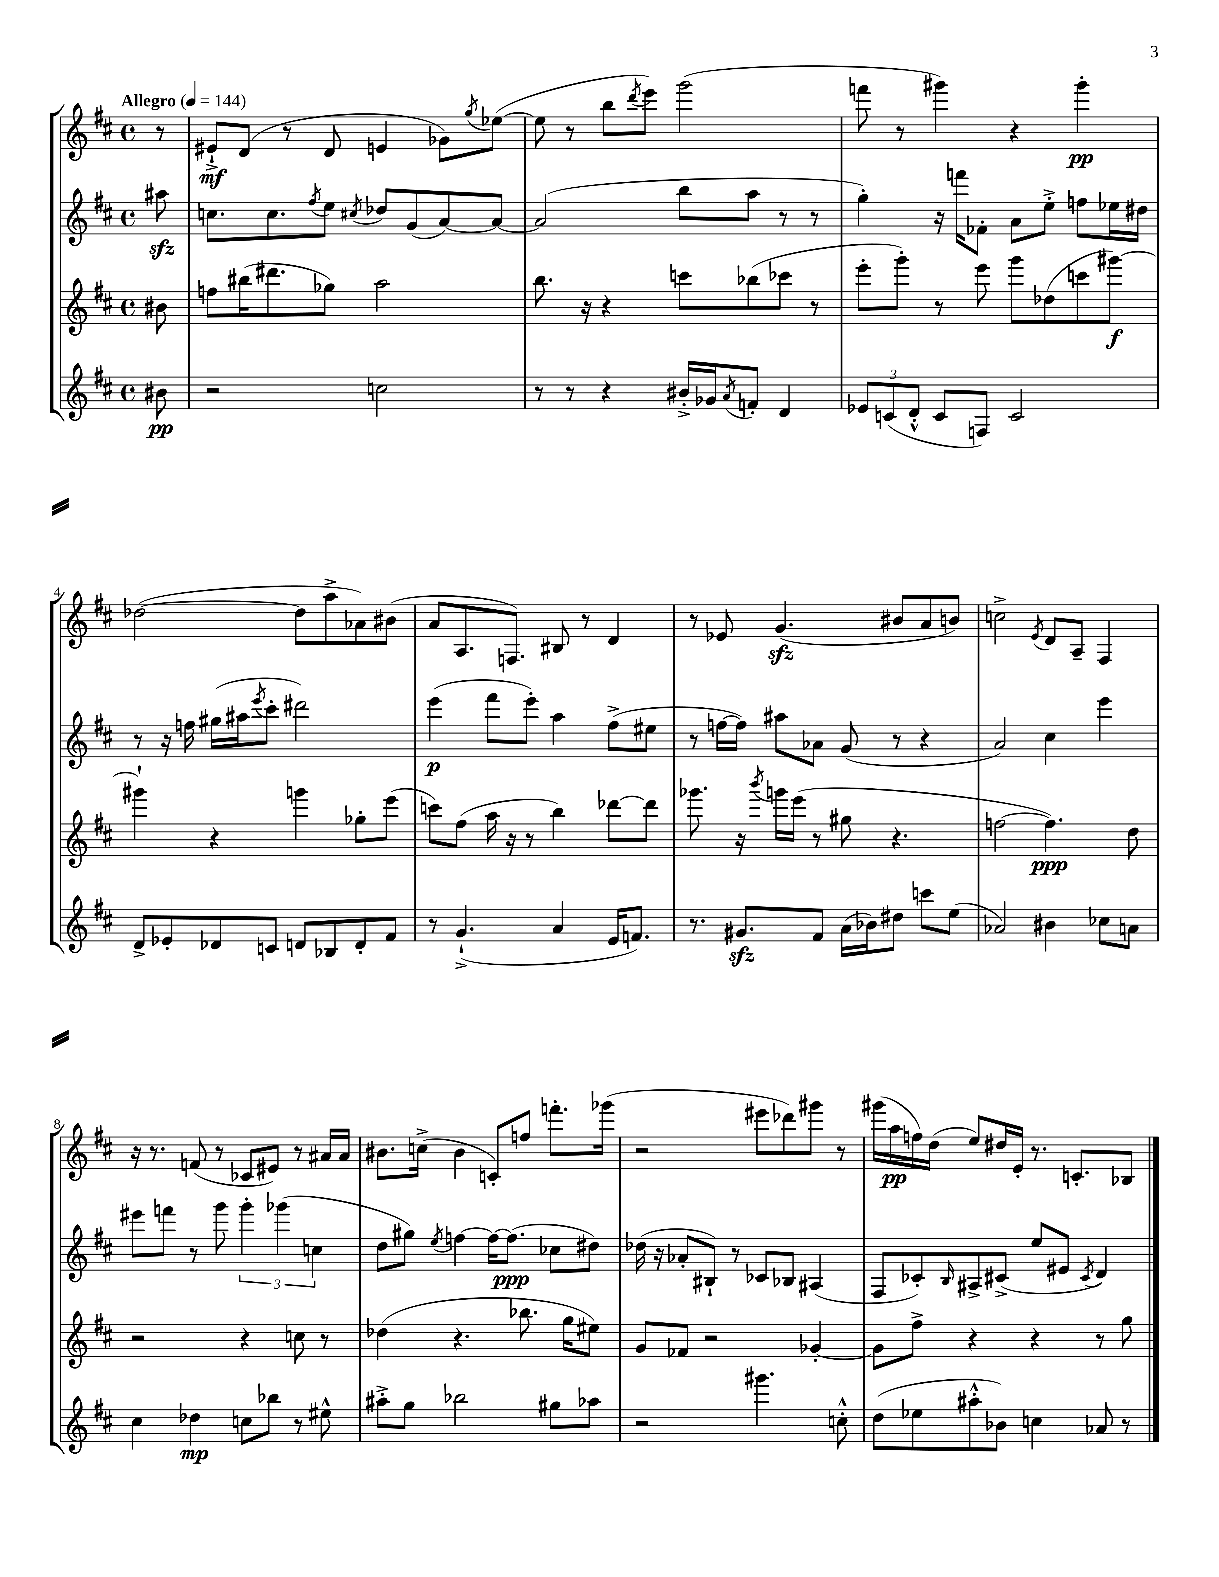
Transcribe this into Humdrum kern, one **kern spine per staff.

**kern	**kern	**kern	**kern
*staff4	*staff3	*staff2	*staff1
*clefG2	*clefG2	*clefG2	*clefG2
*k[f#c#]	*k[f#c#]	*k[f#c#]	*k[f#c#]
*M4/4	*M4/4	*M4/4	*M4/4
*met(c)	*met(c)	*met(c)	*met(c)
*MM144	*MM144	*MM144	*MM144
8b#\	8b#\	8aa#\	8r
=	=	=	=
2r	8ff\L	8.cc\L	8e#`^/L
.	(16bb#\K	.	(8d/J
.	8.ddd#\	8.cc\	.
.	.	.	8r
.	.	8qff#/	.
.	8gg-\J)	8ee\J	8d/
.	.	8qcc#/	.
2cc\	2aa\	8dd-/L	4e/
.	.	(8g/	.
.	.	[8a/)	8g-\L)
.	.	.	8qgg/
.	.	8a/_J	([8ee-\J
=	=	=	=
8r	8.bb\	(2a/]	8ee-\]
8r	.	.	8r
.	16r	.	.
4r	4r	.	8bb\L
.	.	.	8qddd/
.	.	.	8eee\J)
16b#'^/LL	8ccc\L	8bb\L	(2ggg\
16g-/J	.	.	.
8qa/	.	.	.
8f'/J	(8bb-\	8aa\J	.
4d/	8ccc-\J	8r	.
.	8r	8r	.
=	=	=	=
12e-/L	8eee'\L	4gg'\)	8fff\
(12c/	.	.	.
.	8ggg'\J)	.	8r
12d'^^/J	.	.	.
8c/L	8r	16r	4ggg#\)
.	.	16fff\LK	.
8F/J)	8eee\	8f-'\J	.
2c/	8ggg\L	8a\L	4r
.	(8dd-\	8ee'^\J	.
.	8ccc\	8ff\L	4ggg#'\
.	[8ggg#\J)	16ee-\L	.
.	.	16dd#\JJ	.
=	=	=	=
8d^/L	4ggg#`\]	8r	([2dd-\
8e-'/	.	16r	.
.	.	16ff\	.
8d-/	4r	(16gg#\LL	.
.	.	16aa#\J	.
.	.	8qeee/	.
8c/J	.	8ccc#'\J	.
8d/L	4ggg\	2ddd#\)	8dd-\]L
8B-/	.	.	8aa^\
8d'/	8gg-'\L	.	8a-\)
8f#/J	(8eee\J	.	(8b#\J
=	=	=	=
8r	8ccc\L)	(4eee\	8a/L
(4.g`^/	(8ff#\J	.	8.A/
.	16aa\	8fff#\L	.
.	16r	.	8.F/J)
.	8r	8eee'\J)	.
4a/	4bb\)	4aa\	8B#/
.	.	.	8r
16e/LK	[8ddd-\L	(8ff#^\L	4d/
8.f/J)	.	.	.
.	8ddd-\]J	8ee#\J	.
=	=	=	=
8.r	8.ggg-\	8r	8r
.	.	[16ff\LL	8e-/
8.g#/L	16r	16ff\]JJ)	.
.	8qbbb/	.	.
.	16ggg\LL	8aa#\L	(4.g/
.	(16eee\JJ	.	.
8f#/J	8r	8a-\J	.
(16a\LL	8gg#\	(8g/	.
16b-\J)	.	.	.
8dd#\J	4.r	8r	8b#/L
8ccc\L	.	4r	8a/
(8ee\J	.	.	8b/J)
=	=	=	=
2a-/)	[2ff\	2a/)	2cc^\
.	.	.	8qe/
4b#\	4.ff\])	4cc#\	8d/L
.	.	.	8A~/J
8cc-\L	.	4eee\	4F#/
8a\J	8dd\	.	.
=	=	=	=
4cc#\	2r	8eee#\L	16r
.	.	.	8.r
.	.	8fff\J	.
4dd-\	.	8r	(8f/
.	.	8ggg\	8r
8cc\L	4r	6ggg'\	8c-/L
8bb-\J	.	.	8e#/J)
.	.	(6ggg-\	.
8r	8cc\	.	8r
.	.	6cc\	.
8ee#^^\	8r	.	16a#/LL
.	.	.	16a#/JJ
=	=	=	=
8aa#'^\L	(4dd-\	8dd\L	8.b#\L
8gg\J	.	8gg#\J)	.
.	.	.	(16cc^\Jk
.	.	8qee/	.
2bb-\	4.r	[4ff\	4b#\
.	.	16ff\_LK	8c'/L)
.	.	(8.ff\]J	.
.	8.bb-\	.	8ff/J
8gg#\L	.	8cc-\L	8.fff'\L
.	16gg\LK	.	.
8aa-\J	8ee#\J)	8dd#\J)	.
.	.	.	(16ggg-\Jk
=	=	=	=
2r	8g/L	(16dd-\	2r
.	.	16r	.
.	8f-/J	8a-'/L	.
.	2r	8B#`/J)	.
.	.	8r	.
4.ggg#\	.	8c-/L	8eee#\L
.	.	8B-/J	8ddd-\)
.	[4g-'/	(4A#/	8ggg#\J
8cc'^^\	.	.	8r
=	=	=	=
(8dd\L	8g-\]L	8F#/L	(16ggg#\LL
.	.	.	16aa\
8ee-\	8ff#^\J	8c-'/)	16ff\)
.	.	.	(16dd\JJ
.	.	16qqB/	.
8aa#'^^\	4r	8A#^/	8ee/L)
8b-\J)	.	(8c#^/J	16dd#/L
.	.	.	16e'/JJ
4cc\	4r	8ee/L	8.r
.	.	8e#/J	.
.	.	.	8.c'/L
.	.	8qc#/	.
8a-/	8r	4d/)	.
8r	8gg\	.	8B-/J
==	==	==	==
*-	*-	*-	*-
